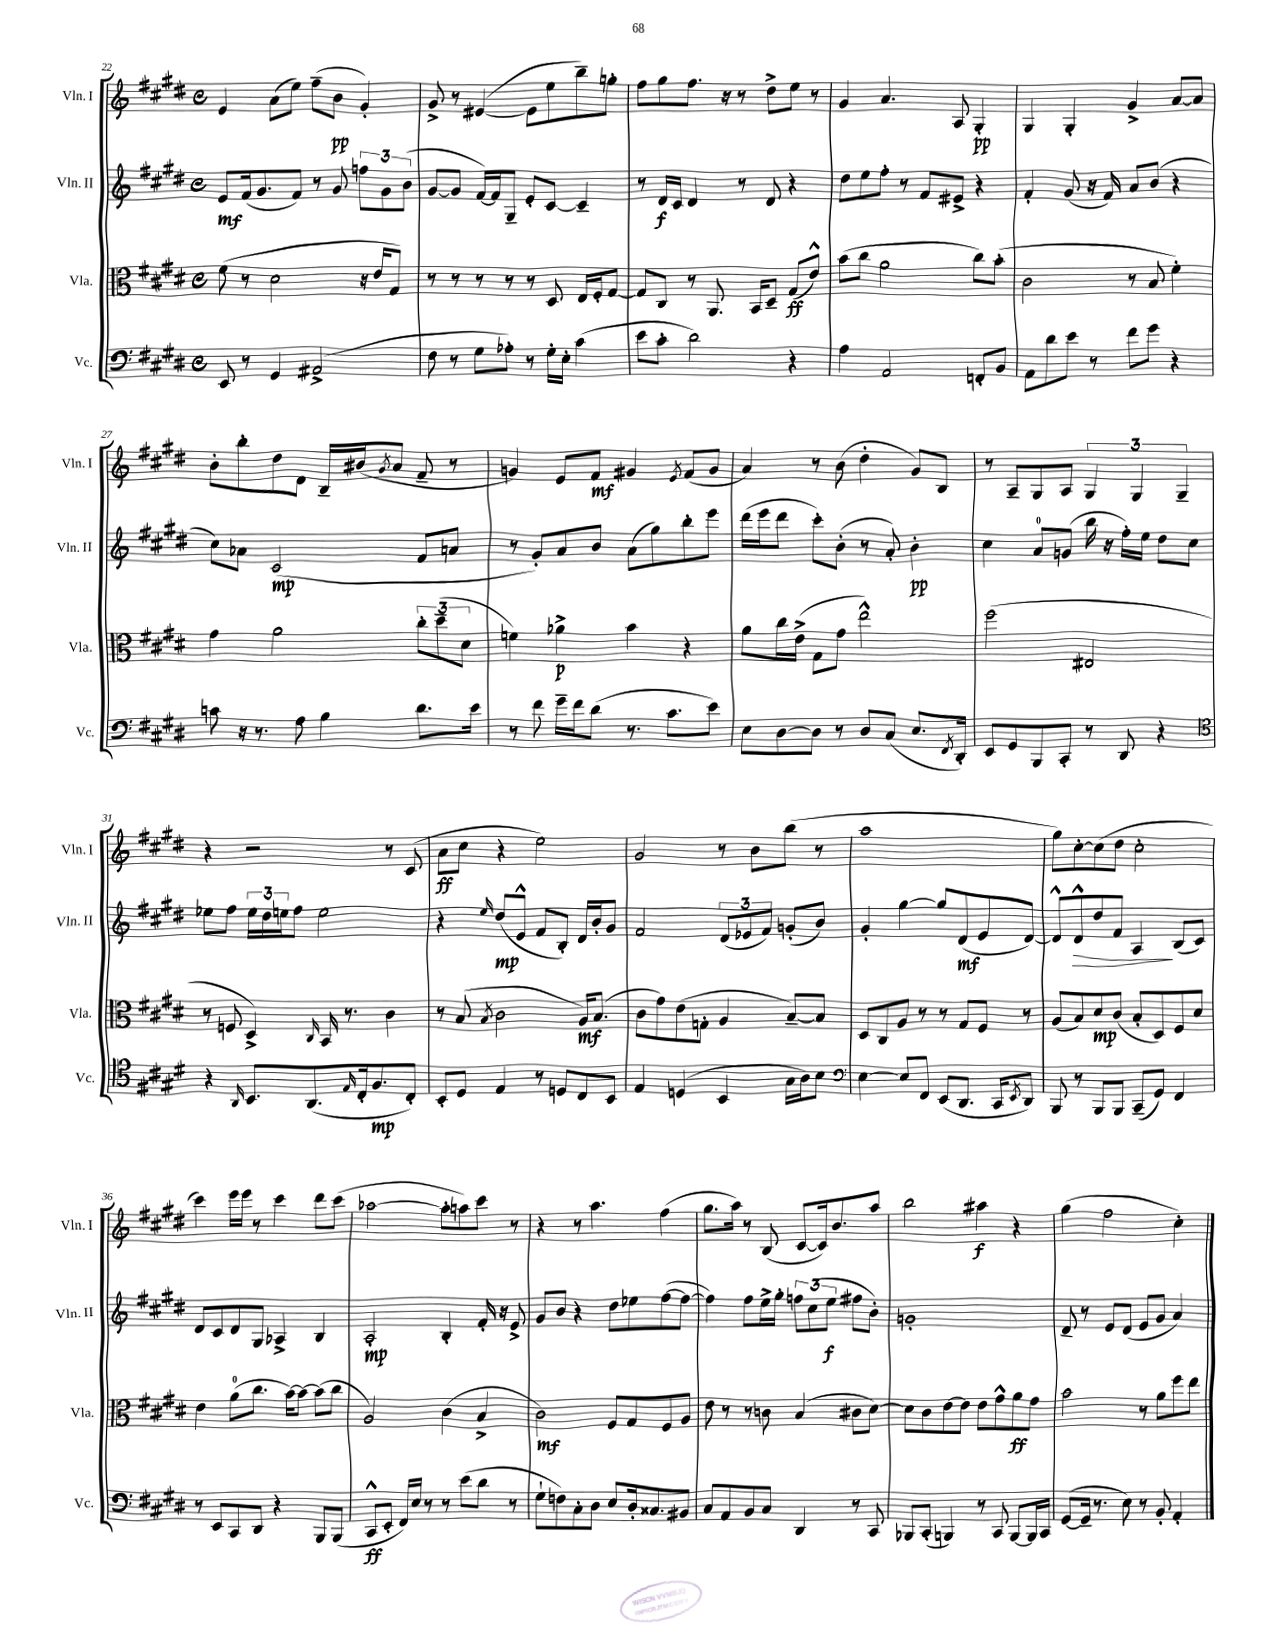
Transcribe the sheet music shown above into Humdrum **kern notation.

**kern	**kern	**kern	**kern
*staff4	*staff3	*staff2	*staff1
*clefF4	*clefC3	*clefG2	*clefG2
*k[f#c#g#d#]	*k[f#c#g#d#]	*k[f#c#g#d#]	*k[f#c#g#d#]
*M4/4	*M4/4	*M4/4	*M4/4
*met(c)	*met(c)	*met(c)	*met(c)
8EE/	(8f#\	8e/L	4e/
8r	8r	(16f#/k	.
.	.	8.g#/	.
4GG#/	2d#\	.	(8a\L
.	.	8f#/J)	8ee\J)
(2AA#^/	.	8r	(8ff#~\L
.	.	8g#/	8b\J
.	16r	12ff\L	4g#'/)
.	16e/LK	.	.
.	.	12g#\	.
.	8G#/J)	.	.
.	.	(12b\J	.
=	=	=	=
8F#\	8r	[8g#/L	8g#^/
8r	8r	8g#/]J	8r
8G#\L	8r	[16f#/LL)	([4e#/
.	.	16f#/]J	.
8A-'\J)	8r	8G#~/J	.
8r	8r	8e'/L	8e#\]L
16G#'\LL	8D#/	[8c#/J	8ee\
16E'\JJ	.	.	.
(4c#\	16E/LL	4c#~/]	8bb~\)
.	16F#'/J	.	.
.	[8G#/J	.	8gg'\J
=	=	=	=
8e\L	8G#/]L	8r	8ff#\L
8c#'\J	8C#/J	16d#/LL	8gg#\
.	.	16c#/JJ	.
2d#\)	8r	4d#/	8.ff#\J
.	8.AA/	.	.
.	.	.	16r
.	.	8r	8r
.	16BB/LK	.	.
.	8D#~/J	8d#/	8dd#^\L
4r	(8G#/L	4r	8ee\J
.	8e^^/J)	.	8r
=	=	=	=
4A\	(8b\L	8dd#\L	4g#/
.	8cc#\J	8ee\	.
2AA/	2a\	8ff#'\J	4.a/
.	.	8r	.
.	.	8f#/L	.
.	.	8e#^/J	8A/
8FF'/L	8cc#\L)	4r	4G#'/
8BB/J	(8b'\J	.	.
=	=	=	=
8AA\L	2c#\	4f#'/	4G#/
8d#\	.	.	.
8e\J	.	(8g#/	4G#'/
8r	.	16r	.
.	.	16f#/)	.
8f#\L	8r	8a/L	4g#^/
8g#\J	8B/	(8b/J	.
4r	4f#'\)	4r	[8a/L
.	.	.	8a/]J
=	=	=	=
8c\	4g#\	8cc#\L)	8b'\L
16r	.	8a-\J	8bb'\
8.r	.	.	.
.	2a\	(2c#/	8dd#\
8A\	.	.	8d#\J
4B\	.	.	16B~/LL
.	.	.	(16b#/J
.	.	.	8qg#/
.	.	.	8a/J
8.d#\L	12cc#'\L	8f#/L	8f#~/
.	(12dd#~\	.	.
.	.	8a/J	8r
.	12d#\J	.	.
16e\Jk	.	.	.
=	=	=	=
8r	4f\)	8r	4g/)
8f#\	.	8g#'/L)	.
16g#~\LL	4a-^\	8a/	8e/L
16f#\J	.	.	.
(8d#\J	.	8b/J	8f#/J
8.r	4b\	(8a\L	4g#/
.	.	8gg#\)	.
8.c#\L	.	.	.
.	.	.	8qe/
.	4r	8bb'\	(8f#/L
8e\J)	.	8eee\J	8g#/J
=	=	=	=
8E\L	8a\L	(16ddd#\LL	4a/)
.	.	16eee\J	.
[8D#\	16cc#\L	8ddd#\J	.
.	(16e^\JJ	.	.
8D#\]J	8G#\L	8ccc#'\L)	8r
8r	8g#\J	(8b'\J	(8b\
8D#/L	2ee^^\)	8r	4dd#'\
(8C#/J	.	8a'/)	.
8.E/L	.	4b'\	8g#/L)
.	.	.	8B/J
8qFF#/	.	.	.
16DD#'/Jk)	.	.	.
=	=	=	=
8EE/L	(2ff#\	4cc#\	8r
8GG#/	.	.	8A~/L
8BBB/	.	8a/L	8G#/
8CC#'/J	.	(8g/J	8A/J
8r	2E#/	16bb\	6G#/
.	.	16r	.
8DD#/	.	16ff#'\LL)	.
.	.	.	6G#/
.	.	16ee\JJ	.
4r	.	8dd#\L	.
.	.	.	6G#~/
.	.	8cc#\J	.
=	=	=	=
*clefC4	*	*	*
4r	8r	8ee-\L	4r
.	8F/	8ff#\J	.
16qqAA/	.	.	.
8.BB/L	4D#^/)	24ee-\LL	2r
.	.	24dd#\	.
.	.	24ee\J	.
.	.	8ff#\J	.
(8.AA/	.	.	.
.	16qqC#/	.	.
.	16BB/	2ee\	.
.	8.r	.	.
16qqE/	.	.	.
16C#'/k	.	.	.
8.F#/	.	.	.
.	4c#\	.	8r
8C#'/J)	.	.	(8c#/
=	=	=	=
8BB'/L	8r	4r	8a\L
8D#/J	(8B/	.	8cc#\J
.	8qB/	16qqee/	.
4E/	2c#\	(8dd#/L	4r
.	.	8e^^/J	.
8r	.	8f#/L	2ee\)
8D/L	.	8B'/J)	.
8C#/	16A/LK)	16d#/LL	.
.	(8.B/J	16b'/J	.
8BB/J	.	8g#/J	.
=	=	=	=
4E/	8c#\L	2f#/	2g#/
.	8g#\)	.	.
(4D/	(8e\	.	.
.	8G'\J	.	.
4BB/	4A/	(12d#/L	8r
.	.	12e-/	.
.	.	.	8b\L
.	.	12f#/J)	.
16G#\LL	[8B~/L)	(8g'/L	(8bb\J
16A\J)	.	.	.
8B\J	8B/]J	8b/J)	8r
=	=	=	=
*clefF4	*	*	*
[4E\	8D#/L	4g#'/	1aa
.	8C#/	.	.
8E/]L	8A/J	[4gg#\	.
8FF#/J	8r	.	.
(8EE/L	8r	8gg#/]L	.
8.DD#/J	8G#/L	(8d#/	.
.	8F#/J	8e/	.
16CC#/LK	.	.	.
8qEE/	.	.	.
8DD#/J)	8r	[8d#/J)	.
=	=	=	=
8BBB/	(8A/L	8d#^^/]L	8gg#\L)
8r	8B/)	8d#^^/	[8cc#'\
8BBB/L	8d#/	8dd#/	(8cc#\]
8BBB/J	(8c#/J	8f#/J	8dd#\J
(8CC#~/L	8B'/L	4A/	2cc#'\
8GG#/J)	8D#/)	.	.
4FF#/	8F#/	(8B/L	.
.	8d#/J	8c#/J)	.
=	=	=	=
8r	4e\	8d#/L	4ccc#\)
8EE/L	.	8c#/	.
8CC#/	(8a\L	8d#/	16eee\LL
.	.	.	16eee\JJ
8DD#/J	8.cc#\J	8G#/J	8r
4r	.	4A-^/	4ccc#\
.	[16b\LK)	.	.
.	8b\_J	.	.
8BBB/L	(8b\]L	4B/	8ddd#\L
(8BBB/J	8cc#\J	.	(8ccc#\J
=	=	=	=
8CC#^^/L	2A/)	2A'/	[2aa-\
8EE'/J	.	.	.
16FF#/LL)	.	.	.
16E/JJ	.	.	.
8r	.	.	.
8r	(4c#\	4B'/	8aa-'\]L
(8e\L	.	.	8aa\)
8d#\J	4B^/	16f#'/	8ccc#\J
.	.	16r	.
8r	.	8e^/	8r
=	=	=	=
8G#`\L	2c#\)	8g#/L	4r
8F\)	.	8b/J	.
8C#'\	.	4r	8r
8D#\J	.	.	4.aa\
8E/L	8F#/L	8dd#\L	.
16D#'/k	8G#/	8ee-\	.
8.C##/	.	.	.
.	8F#/	([8ff#\	(4ff#\
8BB#/J	8A/J	8ff#\_J	.
=	=	=	=
8C#/L	8e\	4ff#\])	8.gg#\L
8AA/	8r	.	.
.	.	.	16aa\Jk)
8BB/	8r	8ff#\L	8r
8C#/J	8c\	16ee^\L	(8B/
.	.	16gg#'\JJ	.
4DD#/	(4B/	12ff\L	[8c#/L
.	.	(12cc#\	.
.	.	.	16c#/]k)
.	.	12ee\J	.
.	.	.	8.b/
8r	8c#\L	8ff#\L	.
8CC#/	[8d#\J)	8b'\J)	8aa/J
=	=	=	=
8BBB-/L	8d#\]L	1g'	2bb\
(8CC#'/J	8c#\	.	.
4BBB/)	[8e\	.	.
.	8e\]J	.	.
8r	8e\L	.	4aa#\
8CC#/	8g#^^\	.	.
[8BBB/L	8a\	.	4r
16BBB/]L	8g#\J	.	.
16CC#/JJ	.	.	.
=	=	=	=
([8GG#/L	2b\	8d#~/	(4gg#\
16GG#~/]Jk	.	8r	.
8.r	.	.	.
.	.	8e/L	2ff#\
8E\)	.	(8d#/J	.
8r	8r	8e/L	.
8BB'/	8a\L	8g#/J	.
4AA'/	8ff#\	4a/)	4cc#'\)
.	8ee\J	.	.
==	==	==	==
*-	*-	*-	*-
